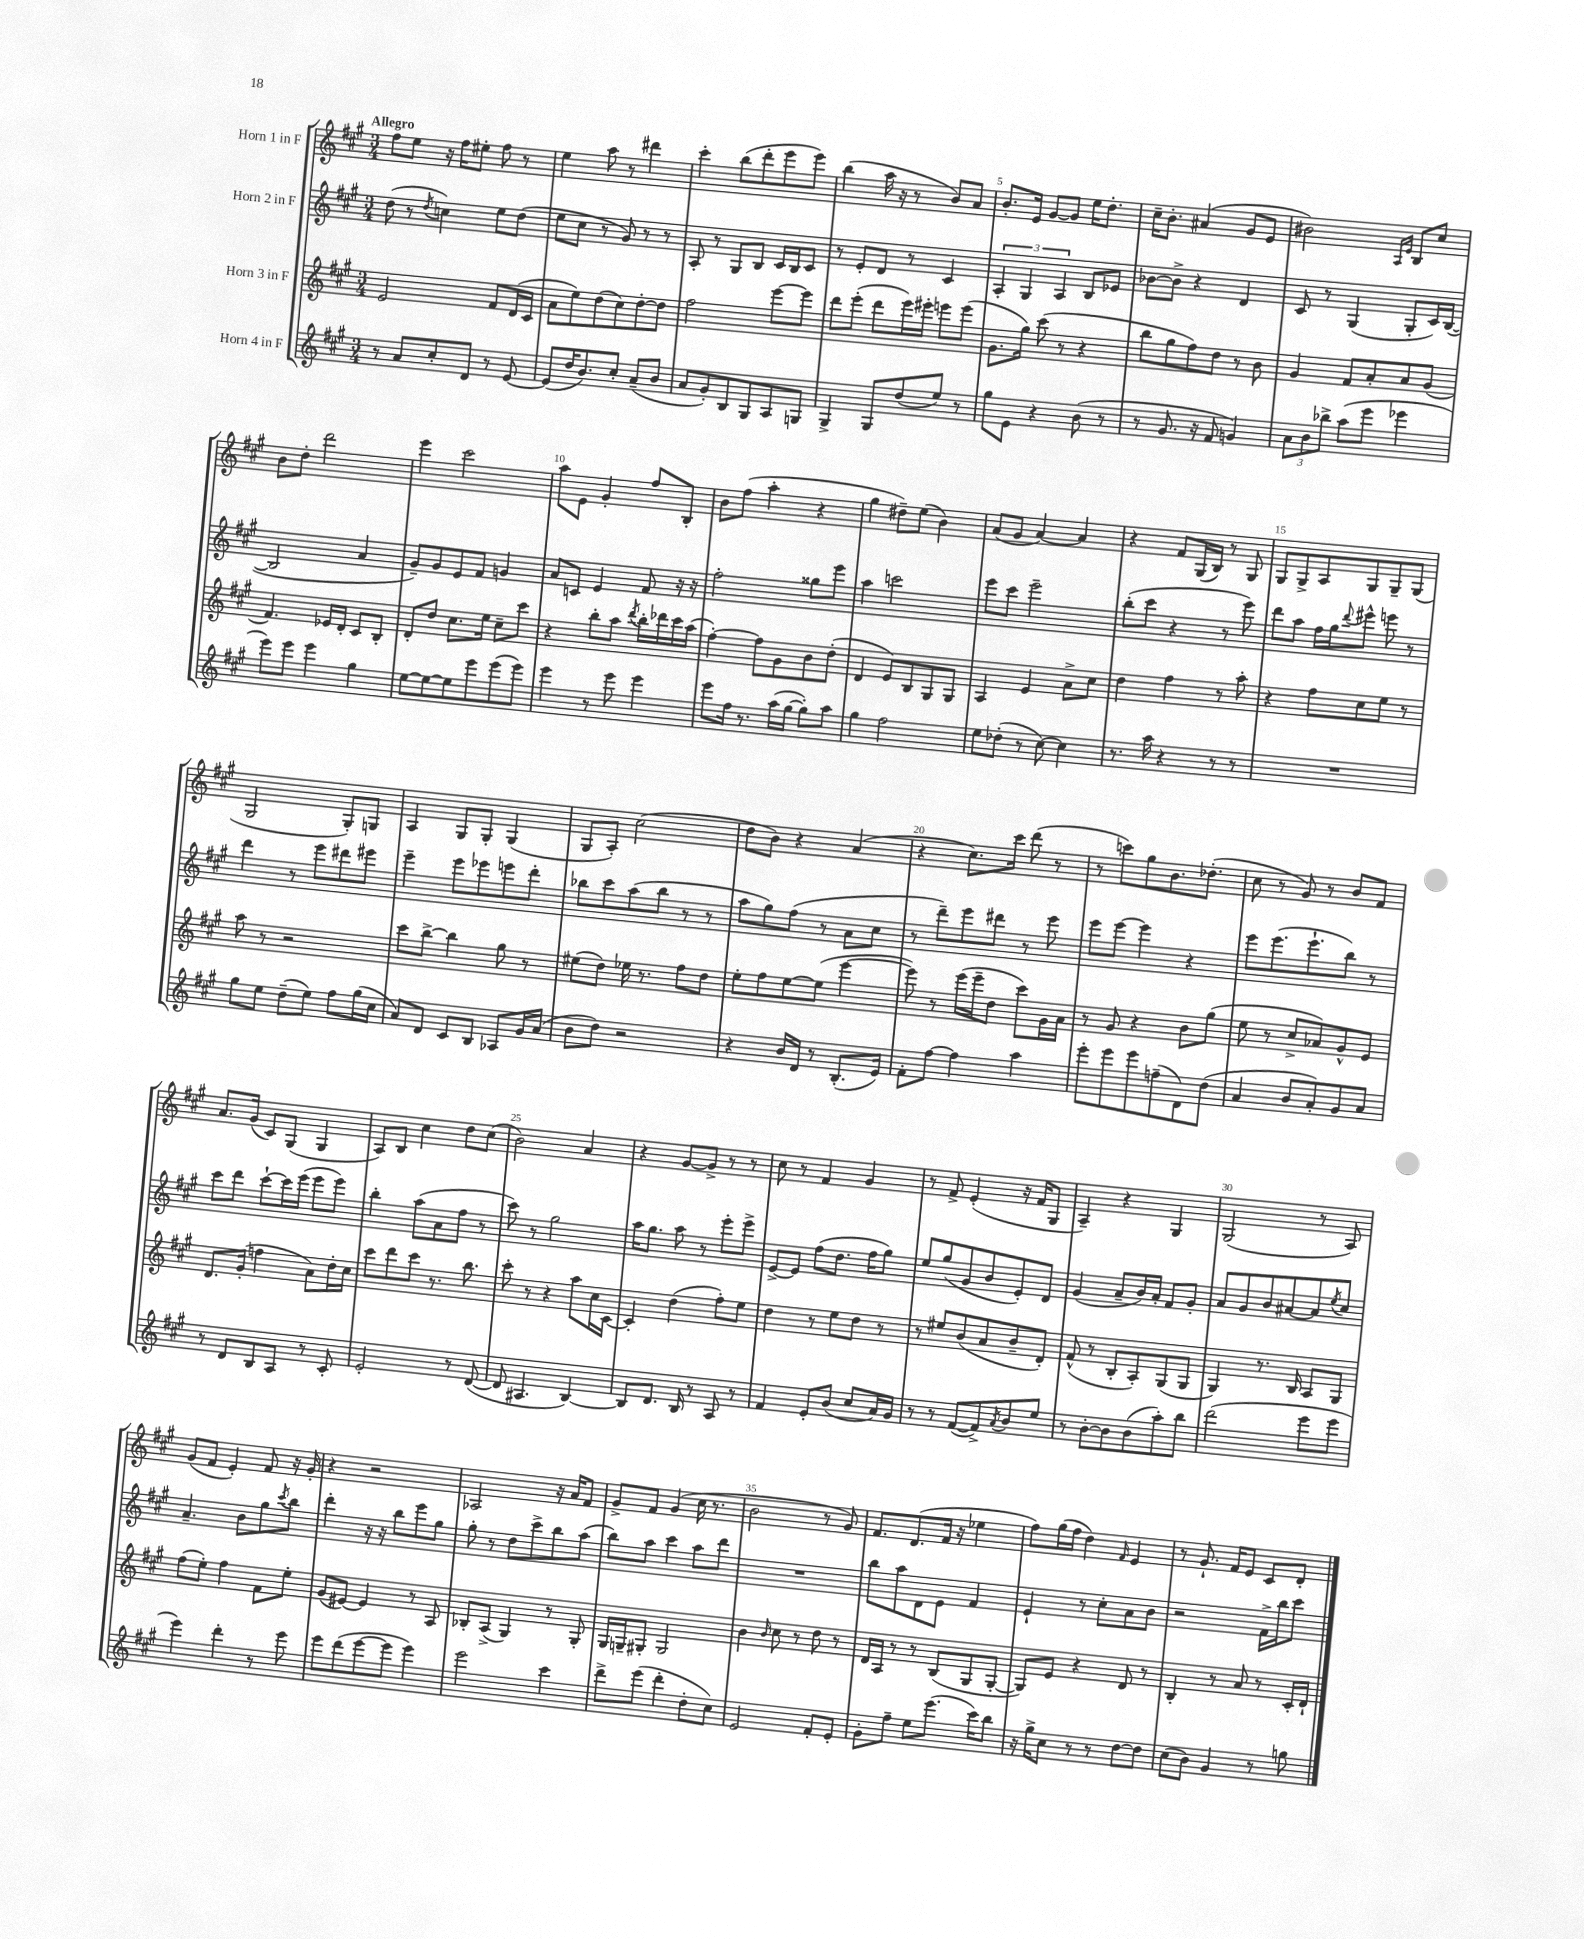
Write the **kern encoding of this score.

**kern	**kern	**kern	**kern
*staff4	*staff3	*staff2	*staff1
*clefG2	*clefG2	*clefG2	*clefG2
*k[f#c#g#]	*k[f#c#g#]	*k[f#c#g#]	*k[f#c#g#]
*M3/4	*M3/4	*M3/4	*M3/4
8r	2e	(8dd	8ff#
8a	.	8r	8ee
.	.	8qdd	.
8cc#'	.	4cc)	16r
.	.	.	16ff#
8d	.	.	8ee#'
8r	8f#	8ee	8ff#
[8e	(16d	(8dd	8r
.	16c#	.	.
=	=	=	=
(8e]	8a	8ee	4ee
16dd	8ee)	8cc#	.
8.b)	.	.	.
.	(8dd	8r	8aa
8cc#'	8cc#)	8g#)	8r
(8a~	[8dd'	8r	4ddd#
8b	8dd]	8r	.
=	=	=	=
8a	2ff#	8A'	4ccc#'
8g#')	.	8r	.
8B	.	8G#	(8bb
8G#	.	8B	8ddd'
8A	[8eee	16c#	8eee
.	.	16B	.
8G	8eee]	8c#	8eee)
=	=	=	=
4G#^	8ddd	8r	(4bb
.	(8eee'	8e'	.
8G#	8ddd	8d	16aa
.	.	.	16r
(8dd	16eee)	8r	8r
.	16eee#'	.	.
8ee)	8eee	4c#	8b)
8r	(8eee	.	8a
=	=	=	=
8gg#	8.g#	6A'	8.b'
8e	.	.	.
.	.	6G#	.
.	16gg#)	.	16e
4r	(8ccc#	.	[8g#
.	.	6A	.
.	8r	.	8g#]
(8b	4r	8B	16ee
.	.	.	8.dd'
8r	.	8e-	.
=	=	=	=
8r	8bb	[8b-	16cc#~
.	.	.	8.b'
8.g#	8gg#	8b-^]	.
.	8ff#)	4r	(4a#
16r	.	.	.
8f#	8dd	.	.
4g)	8r	4d	8g#
.	8b	.	8e
=	=	=	=
12a	4g#	8c#	2b#)
12b	.	.	.
.	.	8r	.
12bb-^	.	.	.
(8aa	8f#	(4G#	.
8eee	8a'	.	.
.	.	.	16qqA
.	.	.	16qqe
4eee-	8a	8G#'	8B
.	(8g#	16c#)	8cc#
.	.	([16B	.
=	=	=	=
8eee)	4.f#)	2B]	8b
8eee	.	.	8dd'
4eee	.	.	2ddd
.	16e-	.	.
.	16d'	.	.
4gg#	8c#	4a	.
.	8B'	.	.
=	=	=	=
[8ee	8d'	8g#~)	4eee
8ee_	8dd	8g#	.
8ee]	8.cc#	8e	2ccc#
8eee	.	8f#	.
.	16ee	.	.
(8eee	8cc#~	4g	.
8eee)	8ccc#	.	.
=	=	=	=
4eee	4r	8a	8aa
.	.	8c	8e
8r	8bb'	4e	4g#'
8eee	8aa	.	.
.	8qddd	.	.
4eee	16bb'	8f#	8ff#
.	16ddd-	.	.
.	16ccc#	16r	8B'
.	(16aa	16r	.
=	=	=	=
8eee	[4ff#')	2ff#'	8b
16ff#	.	.	(8ff#
8.r	.	.	.
.	8ff#]	.	4aa'
(16aa	8g#	.	.
[16gg#	.	.	.
8gg#'])	8b	8gg##	4r
8aa	(8dd'	8eee	.
=	=	=	=
4gg#	4d	4aa	4gg#
2ff#	8e)	2ccc	8dd#~)
.	8B	.	(8ee
.	8G#	.	4b)
.	8G#	.	.
=	=	=	=
8ee	4A	8eee	(8a
(8dd-'	.	8ccc#	8g#
8r	4e	2eee~	[4a)
[8cc#)	.	.	.
4cc#]	8a^	.	4a]
.	8cc#	.	.
=	=	=	=
8.r	4dd	(8bb'	4r
.	.	8ccc#	.
16aa	.	.	.
4r	4ff#	4r	8f#
.	.	.	(16G#
.	.	.	16B)
8r	8r	8r	8r
8r	8aa'	8eee)	8G#
=	=	=	=
2.r	4r	8ddd	8G#
.	.	8aa	8G#^
.	8ff#	16ff#	8A
.	.	16gg#	.
.	.	8qqddd	.
.	8cc#	8eee#^^	8G#
.	8ee	8eee	8G#~
.	8r	8r	(8G#
=	=	=	=
8gg#	8aa	4ddd	2G#
8ee	8r	.	.
(8dd~	2r	8r	.
8ee)	.	8eee	.
8ff#	.	8ddd#	8G#')
(16gg#	.	8eee#	8G
16cc#	.	.	.
=	=	=	=
8a)	8ccc#	4eee~	4A
8d	[8bb^	.	.
8c#	4bb]	8eee	8G#
8B	.	8eee-	8G#'
8A-	8gg#	8eee	(4G#
16g#	8r	8ddd'	.
(16a	.	.	.
=	=	=	=
8b	(8ee#	8bb-	8G#
8dd)	8dd)	8ccc#	8A')
2r	16ee-	(8aa	(2cc#
.	8.r	.	.
.	.	8bb-	.
.	8ff#	8r	.
.	8dd	8r	.
=	=	=	=
4r	8ee'	8aa	8dd
.	8ff#	8gg#)	8b)
16b	[8ee	(8ff#	4r
16d	.	.	.
8r	(8ee]	8r	.
(8.B'	[4eee	8a	(4a
.	.	8cc#	.
16e)	.	.	.
=	=	=	=
8f#'	8eee])	8r	4r
[8ff#	8r	8ddd~)	.
4ff#]	(16eee	8eee	8.cc#)
.	16eee~	.	.
.	8dd	8ddd#	.
.	.	.	16ccc#
4aa	8ccc#)	8r	(8ddd
.	16g#	8eee	8r
.	16a	.	.
=	=	=	=
8eee'	8r	8eee	8r
8eee	8g#	[8eee	8ccc)
8eee	4r	4eee]	8gg#
(8ff~	.	.	8.b
8d)	8b	4r	.
.	.	.	(8.dd-'
(8dd	(8gg#	.	.
=	=	=	=
4a	8ee	8eee	8cc#
.	8r	(8.eee	8r
8b	8cc#^	.	8g#)
.	.	8.eee`	.
8a')	8a-)	.	8r
8g#	8g#^^	8bb)	8b
8a	8e	8r	8f#
=	=	=	=
8r	8.d	8ccc#	8.a
8d	.	8ddd	.
.	(16g#'	.	(16g#
8B	4ff	[8ccc#`	8c#)
8A	.	16ccc#]	(8G#
.	.	(16eee	.
8r	8a)	8eee	4G#
8c#'	16dd'	8eee)	.
.	16cc#	.	.
=	=	=	=
2e'	8ccc#	4bb'	8A)
.	8ddd	.	8B
.	8ccc#	(8aa	4cc#
.	8.r	8a	.
8r	.	8ff#	8dd
.	8.bb	.	.
([8d	.	8r	(8cc#
=	=	=	=
8d]	8ccc#'	8ccc#)	2b)
4.A#	8r	8r	.
.	4r	2gg#	.
[4B)	8aa	.	4a
.	16cc#	.	.
.	[16c#	.	.
=	=	=	=
8B]	4c#']	16aa	4r
.	.	8.gg#	.
8.d	.	.	.
.	(4dd	8aa	[8g#
16B	.	.	.
8r	.	8r	8g#^]
8A	8ff#')	8eee'	8r
8r	8ee	8eee^	8r
=	=	=	=
4f#	4dd	[8e^	8cc#
.	.	8e]	8r
8e'	8r	(8ff#	4f#
(8b	8ee	8.dd	.
8cc#	8dd	.	4g#
.	.	16ff#	.
16a)	8r	8gg#)	.
16g#	.	.	.
=	=	=	=
8r	8r	8ee	8r
8r	8ee#	(8gg#	8f#^
([8f#	(8b	8g#	(4e'
8f#^])	8a	8b	.
8qa	.	.	.
8b	8b~	8e')	16r
.	.	.	16f#
8ee	8d')	8d	8G#
=	=	=	=
8r	(8f#^^	(4g#	4A~)
[8b'	8r	.	.
8b]	8B'	8a~	4r
(8b	8A')	16b)	.
.	.	16a'	.
8aa')	(8G#	8f#	4G#
8bb	8G#	8g#'	.
=	=	=	=
(2ddd	4G#)	8a	(2G#
.	.	8g#	.
.	8.r	8b	.
.	.	[8a#	.
.	16B	.	.
8eee	8A	8a#]	8r
.	.	8qee	.
8eee	8G#	8cc#	8A)
=	=	=	=
4eee)	(8ff#	4.a~	(8g#
.	8ee')	.	8f#
4ddd'	4ff#	.	4e')
.	.	8b	.
8r	8f#	8gg#	8f#
.	.	8qccc#	.
8eee	8ee'	8bb	16r
.	.	.	16g#'
=	=	=	=
8eee	(8g#	4ddd'	4r
(8ddd	[8e#)	.	.
[8eee	4e#]	16r	2r
.	.	16r	.
8eee]	.	8bb	.
4eee)	8r	8eee	.
.	8A	8gg#	.
=	=	=	=
2eee	8B-'	8gg#'	2A-
.	(8A^	8r	.
.	4G#)	8dd	.
.	.	8ccc#^	.
4ccc#	8r	8bb	16r
.	.	.	16a
.	8G#'	(8aa	8f#
=	=	=	=
8ddd^	16G#	8bb)	8g#^
.	16G~	.	.
(8eee	8G#'	8aa	8f#
4ddd'	2G#	4ccc#	(4g#
8dd'	.	8aa	16cc#
.	.	.	8.r
8cc#)	.	8ddd	.
=	=	=	=
2e	4b	2.r	2b
.	16qqb	.	.
.	8cc#	.	.
.	8r	.	.
8f#'	8dd	.	8r
8e'	8r	.	8g#)
=	=	=	=
8g#'	16d	8bb	8.f#
.	16A	.	.
8ff#~	8r	8aa	.
.	.	.	(8.d
8ee	8r	8d	.
(8.eee	(8B	8e	16f#
.	.	.	16r
.	8G#	4f#	4ee-
16ccc#)	.	.	.
8bb	[8G#'	.	.
=	=	=	=
16r	8G#])	4e`	8ff#)
16gg#^	.	.	.
8cc#	8e	.	(16gg#
.	.	.	16ff#
8r	4r	8r	4dd)
8r	.	8cc#'	.
.	.	.	16qqf#
[8dd	8d	8a	4e
8dd]	8r	8b	.
=	=	=	=
(8cc#	4B'	2r	8r
8b)	.	.	8.g#`
4g#	8r	.	.
.	.	.	16f#
.	8a	.	8e
8r	8r	16f#^	8c#
.	.	16bb	.
8gg	16c#'	8ccc#	8d'
.	16d`	.	.
==	==	==	==
*-	*-	*-	*-
